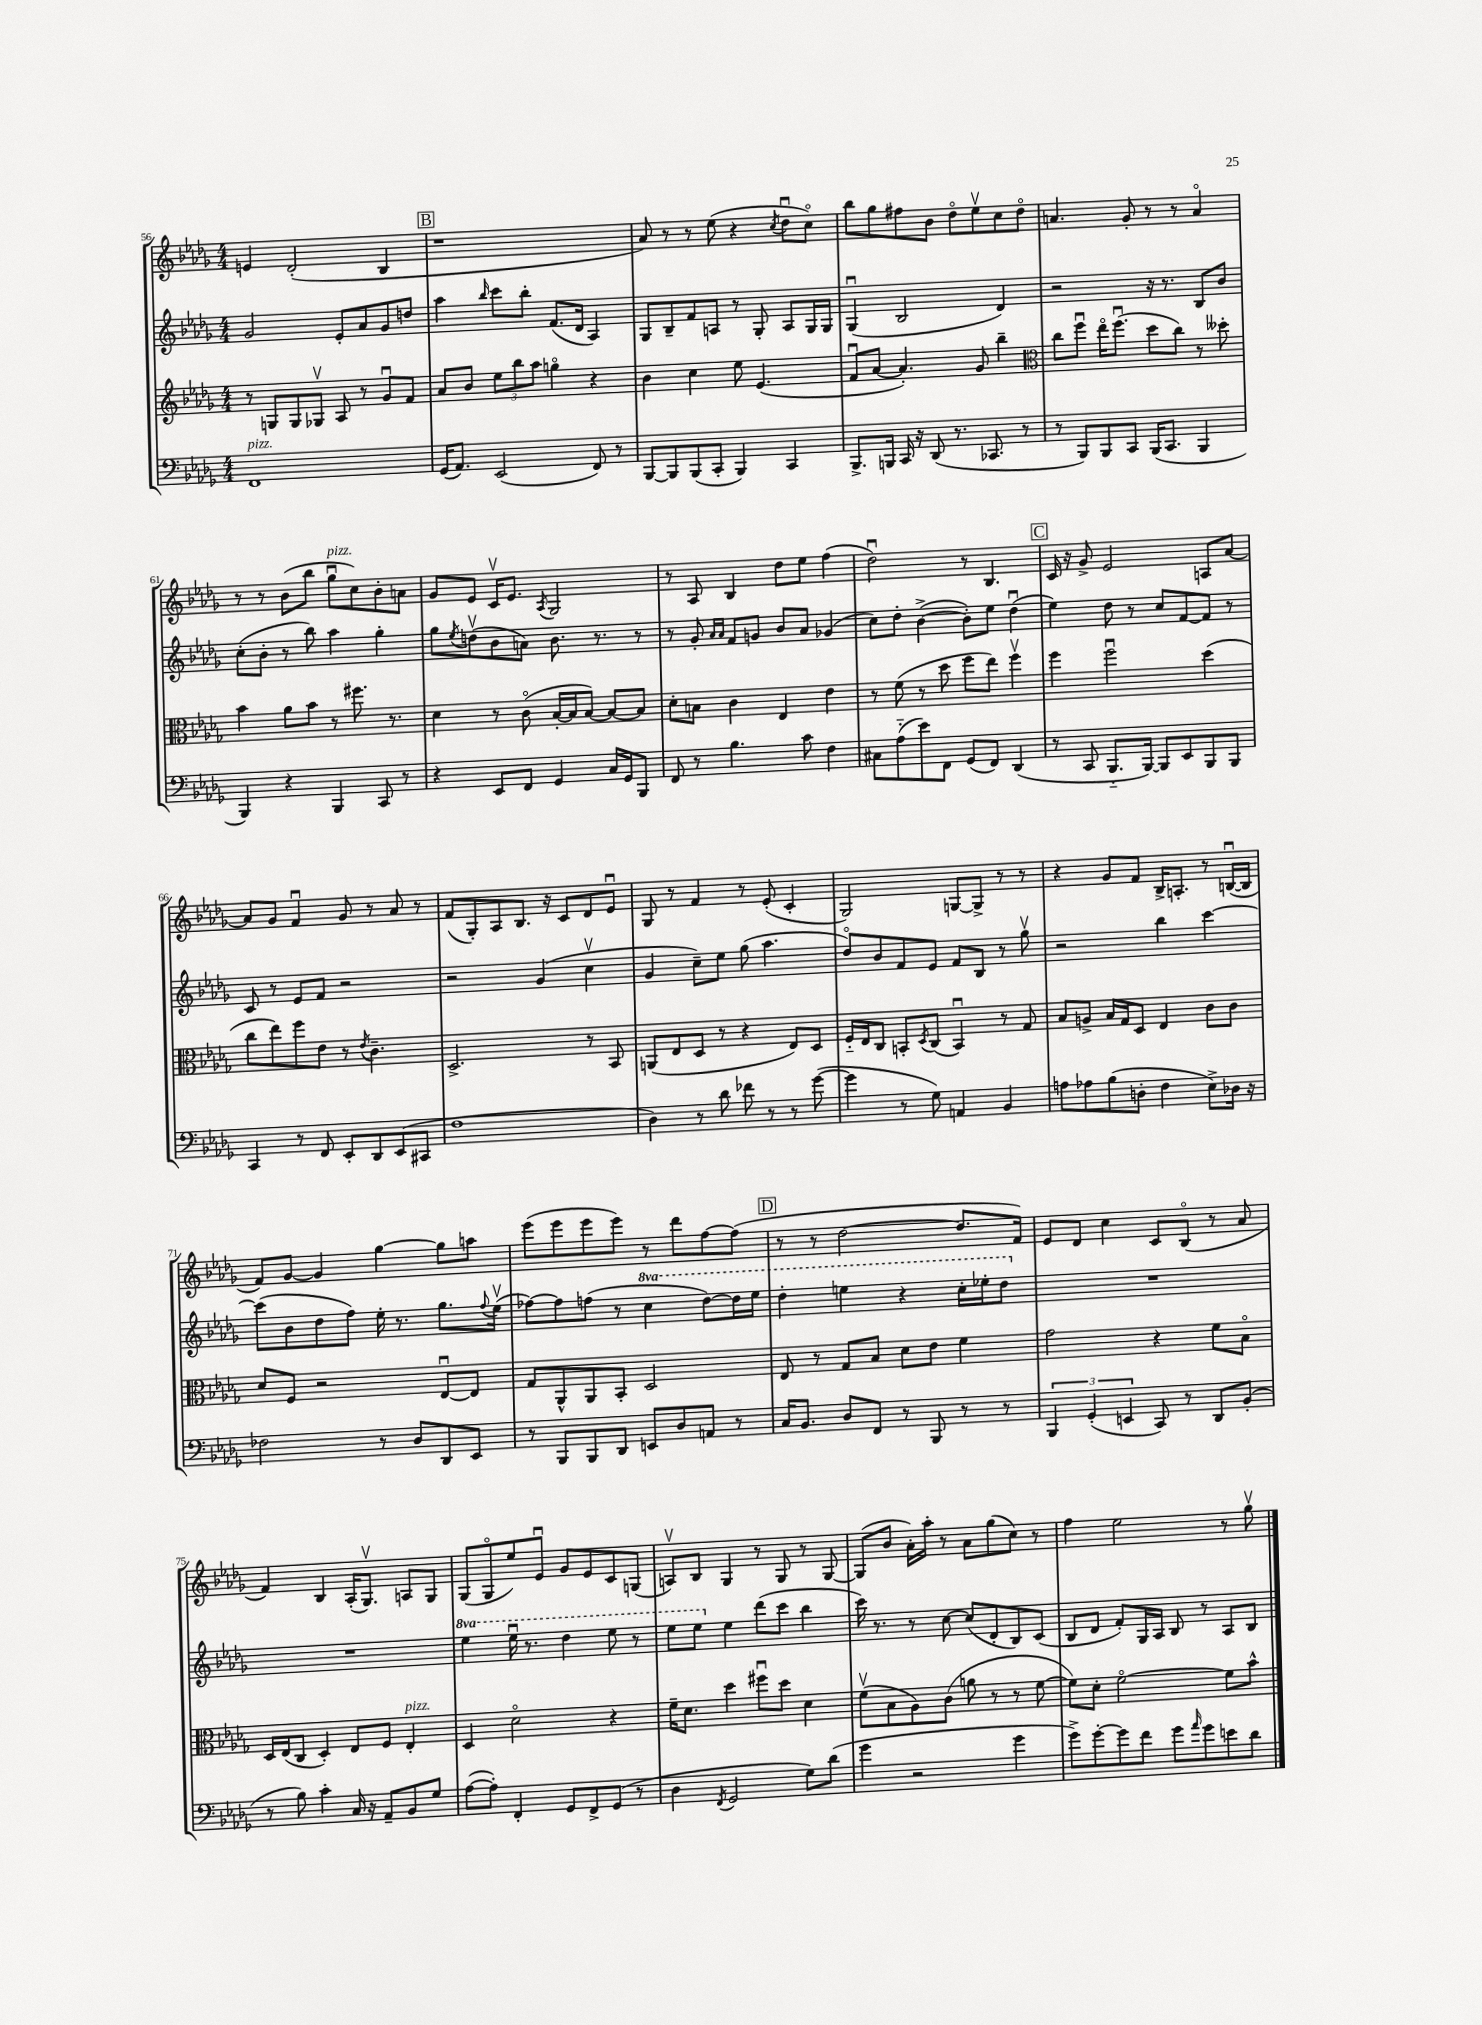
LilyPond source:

<<
\new StaffGroup <<
\new Staff = "s0" {
    \clef treble \key des \major \numericTimeSignature \time 4/4
    e'4 des'2-.( bes4 |
    \mark \markup { \box "B" } r1 |
    aes'8) r8 r8 ees''8( r4 \acciaccatura { c''8 } des''8\downbow c''8\flageolet) |
    bes''8 ges''8 fis''8 bes'8 des''8\flageolet ees''8\upbow c''8 des''8\flageolet |
    a'4. ges'8-. r8 r8 a'4\flageolet |
    r8 r8 bes'8( bes''8 ges''8\downbow^\markup { \italic "pizz." } c''8) bes'8-. a'8 |
    ges'8 ees'8 c'16\upbow ees'8. \acciaccatura { aes8 } ges2 |
    r8 aes8 bes4 des''8 ees''8 f''4( |
    des''2\downbow) r8 bes4. |
    \mark \markup { \box "C" } c'16 r16 ges'8-> ees'2 a8 aes'8~ |
    aes'8 ges'8 f'4\downbow ges'8 r8 aes'8 r8 |
    f'8( ges8-.) aes8 bes8. r16 c'8 des'8 ees'8\downbow |
    ges8 r8 f'4 r8 ees'8-.( c'4-. |
    ges2) g8~ g8-> r8 r8 |
    r4 ges'8 f'8 bes16-> a8.-. r8 b16~\downbow( b16 |
    f'8) ges'8~ ges'4 ges''4~ ges''8 a''8 |
    ees'''8( ees'''8 ees'''8 ees'''8) r8 des'''8 f''8~ f''8( |
    \mark \markup { \box "D" } r8 r8 des''2~ des''8. f'16) |
    ees'8 des'8 c''4 c'8 bes8\flageolet( r8 aes'8 |
    f'4) bes4 aes16-.( ges8.\upbow) a8 ges8 |
    ges8( ges8\flageolet ees''8) ees'8\downbow ges'8 ees'8 c'8 g8( |
    a8\upbow) bes8 ges4 r8 ges8 r8 ges8~ |
    ges8( bes'8 aes'16-.) aes''16-. r8 aes'8 ges''8( c''8) r8 |
    f''4 ees''2 r8 ges''8\upbow \bar "|." |
}
\new Staff = "s1" {
    \clef treble \key des \major \numericTimeSignature \time 4/4 \set Staff.ottavationMarkups = #ottavation-simple-ordinals
    ges'2 ees'8-. aes'8 ges'8 d''8 |
    \mark \markup { \box "B" } aes''4 \grace { bes''16 } c'''8 bes''8-. f'8.( des'16 aes4) |
    ges8 bes8-- f'8 a8 r8 ges8-. a8 ges16 ges16 |
    ges4\downbow( bes2 des'4) |
    r2 r16 r8. bes8 bes'8 |
    c''8-.( bes'8-. r8 bes''8) aes''4 ges''4-. |
    ges''8 \acciaccatura { ees''8 } d''8\upbow( bes'8 a'8) bes'8. r8. r8 |
    r8 ges'8-. \grace { aes'16 aes'16 } f'8 g'8 bes'8 aes'8 ges'4( |
    c''8) des''8-. bes'4~->( bes'8-.) ees''8 des''4\downbow( |
    \mark \markup { \box "C" } ees''4) des''8 r8 c''8 f'8~ f'8 r8 |
    c'8 r8 ees'8 f'8 r2 |
    r2 ges'4( c''4\upbow |
    ges'4 c''8--) ees''8 ges''8( aes''4. |
    des''8\flageolet) bes'8 f'8 ees'8 f'8 bes8 r8 ges''8\upbow |
    r2 bes''4 c'''4~ |
    c'''8( bes'8 des''8 f''8) ees''16-. r8. ges''8. \appoggiatura { f''8 } ees''16\upbow( |
    fes''8~) fes''8 f''8( r8 \ottava #1 c'''4 des'''8~) des'''16 ees'''16 |
    \mark \markup { \box "D" } des'''4-. e'''4 r4 c'''16-. ees'''16-. des'''8 \ottava #0 |
    R1 |
    R1 |
    \ottava #1 ees'''4 ees'''16\downbow r8. des'''4 ees'''8 r8 |
    ees'''8 ees'''8 \ottava #0 ees''4 des'''8( c'''8 bes''4 |
    c'''16) r8. r8 c''8~ c''8( des'8-. bes8) c'8( |
    bes8 des'8 f'8-.) ges16 aes16 bes8 r8 aes8 bes8 \bar "|." |
}
\new Staff = "s2" {
    \clef treble \key des \major \numericTimeSignature \time 4/4
    r8 g8 g8 ges8\upbow aes8 r8 ges'8\downbow f'8 |
    \mark \markup { \box "B" } aes'8 bes'8 \tuplet 3/2 { ees''8 bes''8 aes''8 } g''4\flageolet r4 |
    bes'4 c''4 ees''8 ees'4.( |
    f'8\downbow aes'8~ aes'4.-.) ges'8 bes''4-- |
    \clef alto c''8 f''8\downbow ees''16\flageolet f''8.\downbow( des''8 c''8) r8 deses''8-. |
    bes'4 aes'8 bes'8 r8 fis''8. r8. |
    des'4 r8 c'8\flageolet( bes16~-. bes16 bes8~) bes8~ bes8 |
    des'8-. b8 c'4 ees4 ees'4 |
    r8 f'8( r8 des''8 f''8 ees''8) f''4\upbow |
    \mark \markup { \box "C" } f''4 f''2\downbow des''4( |
    c''8 ees''8) f''8 ees'8 r8 \acciaccatura { ees'8 } c'4.-- |
    des2.-> r8 bes,8 |
    a,8( ees8 des8 r8 r4 ees8) des8 |
    f16-_ ees16 c8 b,8-. \acciaccatura { des8 } c8( b,4\downbow) r8 ges8 |
    bes8 a8-> bes16 ges16 des8 ees4 c'8 c'8 |
    des'8 f8 r2 ees8~\downbow ees8 |
    ges8 aes,8-^ aes,8 bes,8-. des2 |
    \mark \markup { \box "D" } ees8 r8 ges8 bes8 des'8 ees'8 f'4 |
    ges'2 r4 f'8 bes8\flageolet |
    des16 ees16( c8 des4-.) ees8 f8 ees4-.^\markup { \italic "pizz." } |
    des4 des'2\flageolet r4 |
    f'16-- des'8. des''4 fis''8\downbow des''8 des'4 |
    f'8\upbow( bes8 aes8) c'8( a'8 r8 r8 f'8~ |
    f'8) des'8-. f'2~\flageolet f'8 bes'8-^ \bar "|." |
}
\new Staff = "s3" {
    \clef bass \key des \major \numericTimeSignature \time 4/4
    f,1^\markup { \italic "pizz." } |
    \mark \markup { \box "B" } ges,16( aes,8.) ees,2( f,8) r8 |
    bes,,8~ bes,,8 bes,,8( c,8-. bes,,4) c,4 |
    bes,,8.-> b,,16 c,16 r16 des,8( r8. ces,8. r8 |
    r8 bes,,8) bes,,8 c,8 bes,,16( c,8. bes,,4 |
    bes,,4) r4 bes,,4 c,8 r8 |
    r4 ees,8 f,8 ges,4 c16 ges,16 bes,,8 |
    f,8 r8 bes4. c'8 f4 |
    cis8 aes8-_( ees'8) f,8 ges,8( f,8) des,4( |
    \mark \markup { \box "C" } r8 c,8 bes,,8.-_ bes,,16~) bes,,8 ees,8 bes,,8 bes,,8 |
    c,4 r8 f,8 ees,8-. des,8 ees,8( cis,8 |
    f1 |
    des4) r8 des'8 fes'8 r8 r8 ges'8~( |
    ges'4 r8 ges8) a,4 bes,4 |
    a8 aes8 bes8( d8-. f4 ees8->) des16 r16 |
    fes2 r8 des8 des,8 ees,8 |
    r8 bes,,8 bes,,8 des,8 e,8 des8 a,8 r8 |
    \mark \markup { \box "D" } c16 bes,8. des8 f,8 r8 bes,,8 r8 r8 |
    \tuplet 3/2 { bes,,4 ges,4-.( e,4 } c,8) r8 des,8 bes,8-.( |
    r8 bes8) c'4-. c16 r16 aes,8-- bes,8 ges8 |
    aes8~( aes8-.) f,4-. ges,8 f,8-> ges,8( r8 |
    des4 \acciaccatura { f,8 } ges,2 ges8) des'8( |
    ges'4 r2 ges'4 |
    ges'8->) ges'8~-. ges'8 f'8 ges'8 \grace { aes'16 } ges'8 e'8 des'8 \bar "|." |
}
>>
>>
\layout { \context { \Score currentBarNumber = #56 } }
